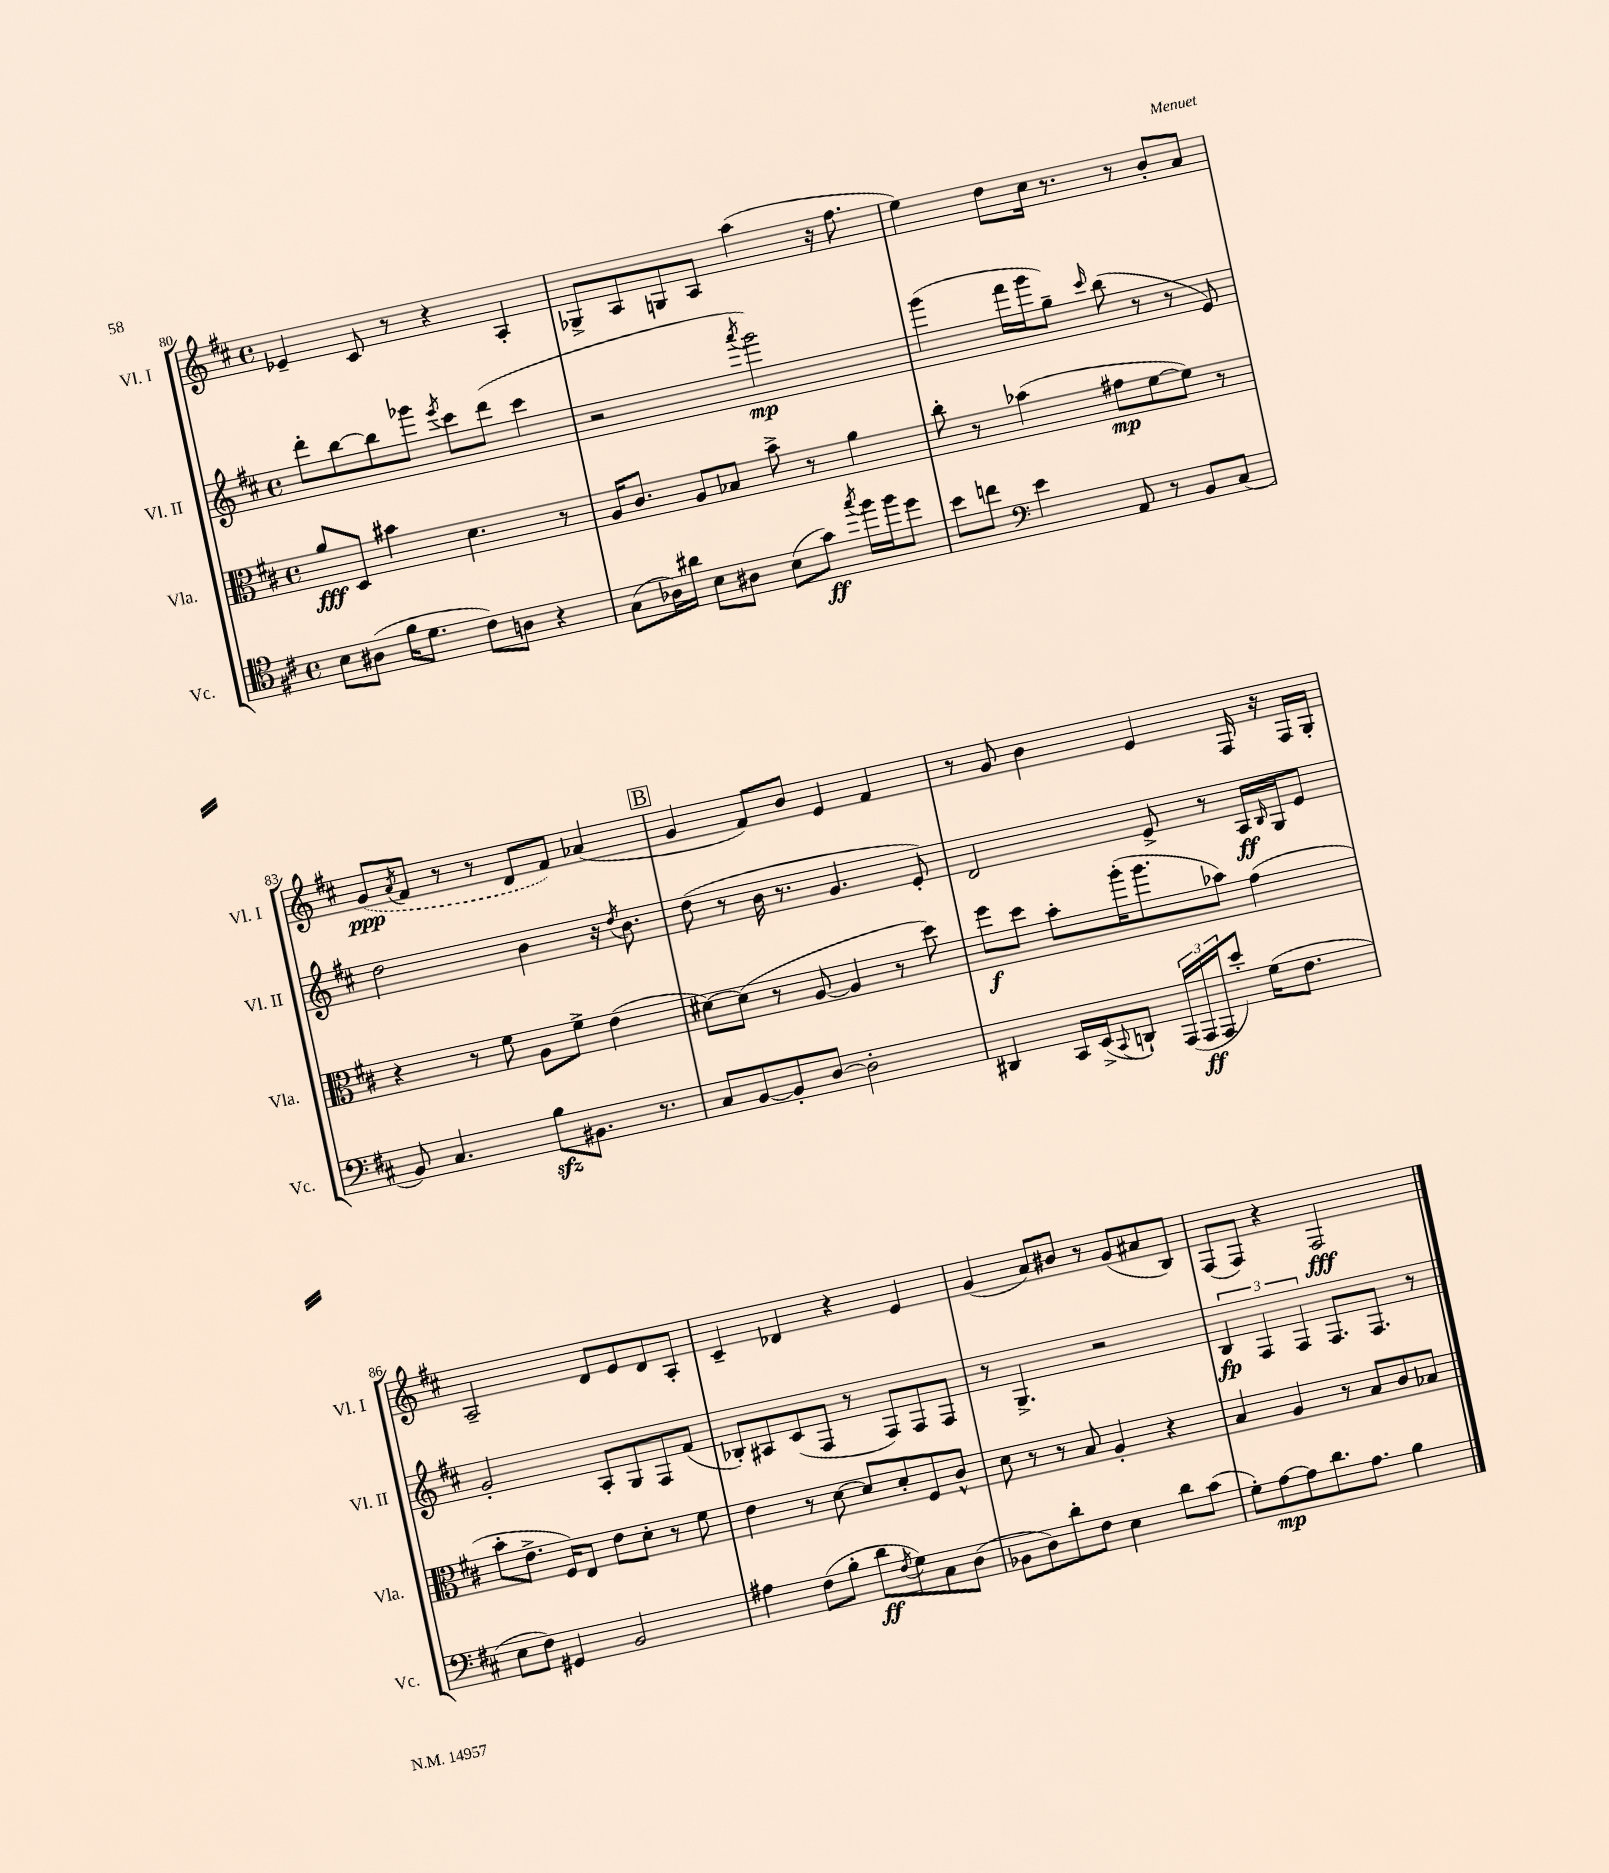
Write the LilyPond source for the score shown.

<<
\new StaffGroup <<
\new Staff = "s0" \with { instrumentName = "Vl. I" shortInstrumentName = "Vl. I" } {
    \clef treble \key d \major \defaultTimeSignature \time 4/4
    ees'4-- cis'8 r8 r4 a4-. |
    ges8-> a8 g8 a8 a''4( r16 fis''8. |
    e''4) d''8 cis''16 r8. r8 b'8-. a'8 |
    \once \slurDashed g'8\ppp( \acciaccatura { a'8 } fis'8 r8 r8 d'8 fis'8) aes'4( |
    \mark \markup { \box "B" } g'4 fis'8) b'8 e'4 fis'4 |
    r8 g'8 b'4 e'4 fis16 r16 fis16 g16-. |
    a2-- d'8 e'8 d'8 a8-. |
    cis'4-- des'4 r4 e'4 |
    g'4( a'8) bis'8 r8 g'8( ais'8 b8) |
    fis8( fis8) r4 fis2\fff \bar "|." |
}
\new Staff = "s1" \with { instrumentName = "Vl. II" shortInstrumentName = "Vl. II" } {
    \clef treble \key d \major \defaultTimeSignature \time 4/4
    d'''8-. b''8~ b''8 ges'''8 \acciaccatura { e'''8 } cis'''8 d'''8( cis'''4 |
    r2 \acciaccatura { a'''8 } g'''2\mp) |
    g'''4( fis'''16 g'''16 g''8--) \grace { cis'''16 } b''8( r8 r8 e'8) |
    d''2 b'4 r16 \acciaccatura { d''8 } b'8. |
    \mark \markup { \box "B" } d''8( r8 b'16 r8. g'4. e'8-.) |
    d'2 e'8-> r8 a16\ff \grace { b16 } g16 e'8 |
    g'2-. a8-. g8 fis8 fis'8( |
    bes8-.) ais8 cis'8( fis8 r8 fis8) fis8 fis8 |
    r8 g4.-> r2 |
    \tuplet 3/2 { b4\fp fis4 fis4 } fis8. fis8. r8 \bar "|." |
}
\new Staff = "s2" \with { instrumentName = "Vla." shortInstrumentName = "Vla." } {
    \clef alto \key d \major \defaultTimeSignature \time 4/4
    a'8\fff d8 bis'4 d'4. r8 |
    a16 cis'8. a8 bes8 b'8-> r8 a'4 |
    cis''8-. r8 bes'4( gis'8\mp fis'8~ fis'8) r8 |
    r4 r8 fis'8 a8 fis'8-> e'4( |
    \mark \markup { \box "B" } dis'8~) dis'8( r8 a8~ a4 r8 d''8) |
    fis''8\f d''8 b'8-. a''16-.( a''8. bes'8) g'4( |
    b'8-. e'8.-> fis16) e8 e'8 d'8-. r8 fis'8 |
    e'4 r8 d'8~ d'8 d'8-. fis8 cis'8-^ |
    d'8 r8 r8 b8 a4-. r4 |
    b4 a4 r8 b8 cis'8 bes8 \bar "|." |
}
\new Staff = "s3" \with { instrumentName = "Vc." shortInstrumentName = "Vc." } {
    \clef tenor \key d \major \defaultTimeSignature \time 4/4
    b8 ais8( fis'16 d'8. cis'8) a8 r4 |
    g8( aes16) ais'16 b8 ais8 b8( g'8\ff) \acciaccatura { g''8 } fis''16 fis''16 d''8 |
    b'8 c''8 \clef bass e'4 a,8 r8 b,8 cis8( |
    b,8) cis4. b8\sfz bis,8. r8. |
    \mark \markup { \box "B" } cis8 b,8~ b,8-. d8~ d2-. |
    dis,4 cis,16 e,16->( \appoggiatura { cis,8 } d,8-!) \tuplet 3/2 { a,,16( a,,16\ff a,,16 } e'8-.) g16( fis8. |
    e8 fis8) gis,4 b,2 |
    ais4 fis8( b8-. d'8\ff \acciaccatura { fis8 } g8) cis8 d8( |
    bes,8 d8) d'8-. fis8 e4 d'8 cis'8( |
    g8-.) a8~\mp a8 d'8. a8. b4 \bar "|." |
}
>>
>>
\layout { \context { \Score currentBarNumber = #80 } }
